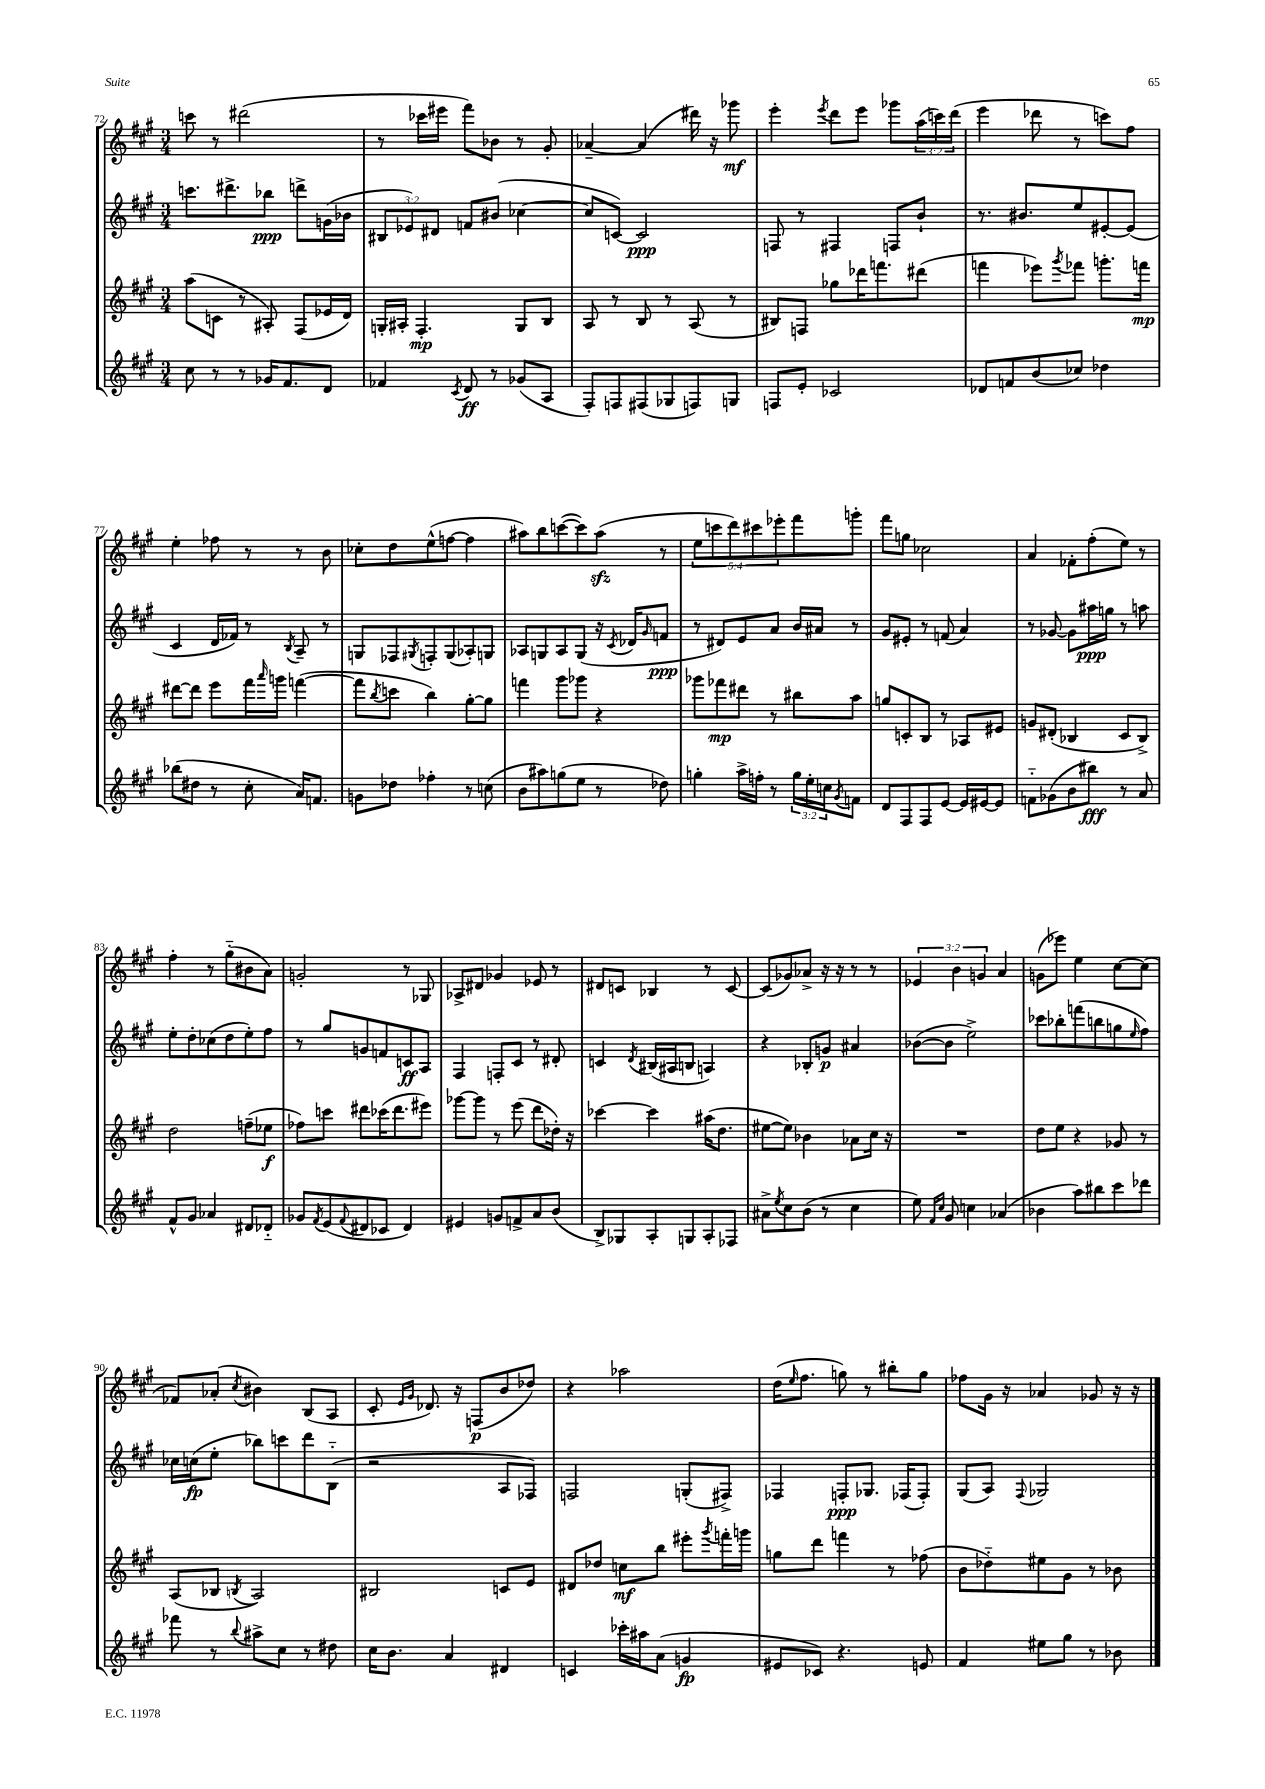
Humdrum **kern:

**kern	**dynam	**kern	**dynam	**kern	**dynam	**kern	**dynam
*part4	*part4	*part3	*part3	*part2	*part2	*part1	*part1
*staff4	*staff4	*staff3	*staff3	*staff2	*staff2	*staff1	*staff1
*clefG2	*	*clefG2	*	*clefG2	*	*clefG2	*
*k[f#c#g#]	*	*k[f#c#g#]	*	*k[f#c#g#]	*	*k[f#c#g#]	*
*M3/4	*	*M3/4	*	*M3/4	*	*M3/4	*
=72	=72	=72	=72	=72	=72	=72	=72
8cc#\	.	(8aa\L	.	8.cccn\L	.	8cccn\	.
8r	.	8cn\J	.	.	.	8r	.
.	.	.	.	8.ddd#X^\	.	.	.
8r	.	8r	.	.	.	(2ddd#X\	.
16g-X/KL	.	8A#X'/)	.	8bb-X\J	ppp	.	.
8.f#/	.	.	.	.	.	.	.
.	.	(8F#/L	.	8dddn^\L	.	.	.
8d/J	.	16e-X/L	.	(16gn\L	.	.	.
.	.	16d/JJ)	.	16b-X\JJ	.	.	.
=73	=73	=73	=73	=73	=73	=73	=73
4f-X/	.	16Gn'/LL	.	12B#X/L	.	8r	.
.	.	16A#X'/JJ	.	.	.	.	.
.	.	.	.	12e-X/)	.	.	.
.	.	4.F#'/	mp	.	.	16ccc-X\LL	.
.	.	.	.	12d#X/J	.	.	.
.	.	.	.	.	.	16eee#X\JJ	.
8qc#/	.	.	.	.	.	.	.
8d/	ff	.	.	8fn/L	.	8fff#\L)	.
8r	.	.	.	(8b#X/J	.	8b-X\J	.
(8g-X/L	.	8G/L	.	[4cc-X\	.	8r	.
8A/J	.	8B/J	.	.	.	8g#'/	.
=74	=74	=74	=74	=74	=74	=74	=74
8F#'/L)	.	8A/	.	8cc-/L]	.	[4a-X~/	.
8Fn/	.	8r	.	[8cn/J)	.	.	.
(8F#X/	.	8B/	.	2c/]	ppp	(4a-/]	.
8G-X/	.	8r	.	.	.	.	.
8Fn/)	.	(8A/	.	.	.	16ddd#X\)	.
.	.	.	.	.	.	16r	.
8Gn/J	.	8r	.	.	.	8ggg-X\	mf
=75	=75	=75	=75	=75	=75	=75	=75
8Fn/L	.	8B#X/L)	.	8Fn/	.	4eee'\	.
8e'/J	.	8Fn/J	.	8r	.	.	.
.	.	.	.	.	.	8qeee/	.
2c-X/	.	8gg-X\L	.	4F#X/	.	8ddd\L	.
.	.	16ddd-X\K	.	.	.	8eee\J	.
.	.	8.fffn\	.	.	.	.	.
.	.	.	.	8Fn/L	.	8ggg-X\L	.
.	.	(8ddd#X\J	.	8b`/J	.	(24aa\L	.
.	.	.	.	.	.	24cccn\)	.
.	.	.	.	.	.	(24ddd\JJ	.
=76	=76	=76	=76	=76	=76	=76	=76
8d-X/L	.	4fffn\	.	8.r	.	4eee\	.
8fn/	.	.	.	.	.	.	.
.	.	.	.	8.b#X/L	.	.	.
(8b/	.	8eee-X\L)	.	.	.	8ddd-X\	.
.	.	8qggg#/	.	.	.	.	.
8cc-X/J)	.	8fff-X\J	.	8ee/	.	8r	.
4dd-X\	.	8.gggn'\L	.	[8e#X'/	.	8cccn\L)	.
.	.	.	.	(8e#/J]	.	8ff#\J	.
.	.	16fffn\Jk	mp	.	.	.	.
!!LO:LB:g=z
=77	=77	=77	=77	=77	=77	=77	=77
(8bb-X\L	.	[8ddd#X\L	.	4c#/	.	4ee'\	.
8dd#X\J	.	8ddd#\J]	.	.	.	.	.
8r	.	8eee\L	.	16d/LL	.	8ff-X\	.
.	.	.	.	16f-X/JJ)	.	.	.
8cc#'\	.	16fff#\L	.	8r	.	8r	.
.	.	16qqaaa/	.	.	.	.	.
.	.	16gggn\JJ	.	.	.	.	.
.	.	.	.	8qB/	.	.	.
16a/KL)	.	([4fffn\	.	8A~/	.	8r	.
8.fn/J	.	.	.	.	.	.	.
.	.	.	.	8r	.	8b\	.
=78	=78	=78	=78	=78	=78	=78	=78
8gn\L	.	8fff\L]	.	8Gn/L	.	8cc-X'\L	.
.	.	8qbb/	.	.	.	.	.
8dd-X\J	.	8cccn\J	.	8F-X/	.	8dd\	.
.	.	.	.	8qG#X/	.	.	.
4ff-X'\	.	4bb\)	.	8Fn'/	.	(8ee^^\	.
.	.	.	.	(8G#/	.	[8ffn\J	.
8r	.	[8gg#'\L	.	8A-X'/)	.	4ff\]	.
(8ccn\	.	8gg#\J]	.	8Gn/J	.	.	.
=79	=79	=79	=79	=79	=79	=79	=79
8b\L	.	4fffn\	.	8A-X/L	.	8aa#X\L)	.
8aa#X\)	.	.	.	8Gn/	.	8bb\	.
(8ggn\	.	8ggg#\L	.	8A-/	.	([8cccn\	.
8ee\J	.	8ggg-X\J	.	(8G/J	.	8ccc\])	.
8r	.	4r	.	16r	.	(8aa#zz\J	.
.	.	.	.	8qc#/	.	.	.
.	.	.	.	16d-X/KL	.	.	.
.	.	.	.	16qqg#/	.	.	.
8dd-X\)	.	.	.	8fn/J	ppp	8r	.
=80	=80	=80	=80	=80	=80	=80	=80
4ggn'\	.	8ggg-X\L	.	8r	.	10ee\L	.
.	.	.	.	.	.	10cccn\	.
.	.	8fff-X\	mp	8d#X/L)	.	.	.
.	.	.	.	.	.	10ddd\)	.
16aa^\LL	.	8ddd#X\J	.	8e/	.	.	.
.	.	.	.	.	.	10ccc#X\	.
16ffn'\JJ	.	.	.	.	.	.	.
8r	.	8r	.	8a/J	.	.	.
.	.	.	.	.	.	10eee-X'\	.
24gg\LL	.	8bb#X\L	.	16b/LL	.	8fff#\	.
24ee'\	.	.	.	.	.	.	.
.	.	.	.	16a#X/JJ	.	.	.
24ccn\J	.	.	.	.	.	.	.
8qg#/	.	.	.	.	.	.	.
8fn\J	.	8aa\J	.	8r	.	8gggn'\J	.
=81	=81	=81	=81	=81	=81	=81	=81
8d/L	.	8ggn/L	.	8g#/L	.	8fff#\L	.
8F#/	.	8cn'/	.	8e#X'/J	.	8ggn\J	.
8F#/	.	8B/J	.	8r	.	2cc-X\	.
[8e/J	.	8r	.	(8fn/	.	.	.
16e/LL]	.	8A-X/L	.	4a/)	.	.	.
[16e#X/J	.	.	.	.	.	.	.
8e#/J]	.	8e#X/J	.	.	.	.	.
=82	=82	=82	=82	=82	=82	=82	=82
8fn\L	.	8gn/L	.	8r	.	4a/	.
(8g-X\	.	(8d#X'/J	.	[8g-X/	.	.	.
8b\	.	4B-X/	.	8g-\L]	.	8f-X'\L	.
8bb#X\J)	fff	.	.	16aa#X\L	ppp	(8ff#'\	.
.	.	.	.	16ggn\JJ	.	.	.
8r	.	8c#/L	.	8r	.	8ee\J)	.
8a/	.	8B-^/J)	.	8aan\	.	8r	.
!!LO:LB:g=z
=83	=83	=83	=83	=83	=83	=83	=83
8f#^^/L	.	2dd\	.	8ee'\L	.	4ff#'\	.
8g#/J	.	.	.	8dd'\	.	.	.
4a-X/	.	.	.	(8cc-X\	.	8r	.
.	.	.	.	8dd\	.	(8gg#\L	.
8d#X/L	.	(8ffn~\L	.	8ee'\)	.	8b#X\	.
8d-X/J	.	8ee-X\J	f	8ff#\J	.	8a\J)	.
=84	=84	=84	=84	=84	=84	=84	=84
8g-X/L	.	8ff-X\L)	.	8r	.	2gn'/	.
8qf#/	.	.	.	.	.	.	.
(8e/	.	8cccn\J	.	8gg#/L	.	.	.
8qqf#/	.	.	.	.	.	.	.
8d#X/	.	8ddd#X\L	.	8gn/	.	.	.
8c-X/J	.	(16ccc-X\K	.	8fn/	.	.	.
.	.	8.ddd#\	.	.	.	.	.
4d#/)	.	.	.	8cn/	ff	8r	.
.	.	8eee#X\J)	.	8A/J	.	8G-X/	.
=85	=85	=85	=85	=85	=85	=85	=85
4e#X/	.	[8ggg-X\L	.	4F#/	.	8A-X^/L	.
.	.	8ggg-\J]	.	.	.	8d#X/J	.
8gn/L	.	8r	.	8Fn'/L	.	4g-X/	.
8fn^/	.	(8eee\	.	8c#/J	.	.	.
8a/	.	8ddd\L	.	8r	.	8e-X/	.
(8b/J	.	16dd-X'\Jk)	.	8d#X'/	.	8r	.
.	.	16r	.	.	.	.	.
=86	=86	=86	=86	=86	=86	=86	=86
8B^/L)	.	[4ccc-X\	.	4cn/	.	8d#X/L	.
8G-X/	.	.	.	.	.	8cn/J	.
.	.	.	.	8qd/	.	.	.
8A'/	.	4ccc-\]	.	(16B#X/LL	.	4B-X/	.
.	.	.	.	16A#X/J	.	.	.
8Gn/	.	.	.	8Bn/J	.	.	.
8A'/	.	(16aa#X\KL	.	4An/)	.	8r	.
.	.	8.dd\J	.	.	.	.	.
8F-X/J	.	.	.	.	.	[8c/	.
=87	=87	=87	=87	=87	=87	=87	=87
8a#X^\L	.	[8ee#X\L	.	4r	.	(8c/L]	.
8qee/	.	.	.	.	.	.	.
8cc#\	.	8ee#\J])	.	.	.	8g-X/)	.
(8b\J	.	4b-X\	.	8B-X'/L	.	8a-X^/J	.
8r	.	.	.	8gn/J	p	16r	.
.	.	.	.	.	.	16r	.
4cc#\	.	8a-X\L	.	4a#X/	.	8r	.
.	.	16cc#\Jk	.	.	.	8r	.
.	.	16r	.	.	.	.	.
=88	=88	=88	=88	=88	=88	=88	=88
8ee\)	.	2.r	.	([8b-X\L	.	6e-X/	.
16qqf#/LL	.	.	.	.	.	.	.
16qqcc#/JJ	.	.	.	.	.	.	.
8g#/	.	.	.	8b-\J]	.	.	.
.	.	.	.	.	.	6b\	.
4ccn\	.	.	.	2ee^\)	.	.	.
.	.	.	.	.	.	6gn/	.
(4a-X/	.	.	.	.	.	4a/	.
=89	=89	=89	=89	=89	=89	=89	=89
4b-X\	.	8dd\L	.	8ccc-X\L	.	(8gn\L	.
.	.	8ee\J	.	8bb-X'\	.	8eee-X\J)	.
8aa\L)	.	4r	.	(8fffn\	.	4ee\	.
8bb#X\	.	.	.	8bbn\	.	.	.
8ccc#\	.	8g-X/	.	8ggn\	.	[8cc#\L	.
.	.	.	.	16qqee/	.	.	.
8ddd-X\J	.	8r	.	8ff#\J)	.	(8cc#\J]	.
!!LO:LB:g=z
=90	=90	=90	=90	=90	=90	=90	=90
8fff-X\	.	(8A/L	.	16cc-X\LL	.	8f-X/L)	.
.	.	.	.	(16ccn\J	fp	.	.
8r	.	8B-X/J	.	8ee'\J	.	(8a-X'/J	.
8qqbb/	.	8qBn/	.	.	.	8qcc#/	.
8aa#X^\L	.	2A/)	.	8bb-X\L)	.	4b#X\)	.
8cc#\J	.	.	.	8cccn\	.	.	.
8r	.	.	.	8ddd\	.	(8B/L	.
8dd#X\	.	.	.	(8B\J	.	8A/J	.
=91	=91	=91	=91	=91	=91	=91	=91
16cc#\KL	.	2B#X/	.	2r	.	8c#'/	.
8.b\J	.	.	.	.	.	.	.
.	.	.	.	.	.	16qqe/LL	.
.	.	.	.	.	.	16qqg#/JJ	.
.	.	.	.	.	.	8.d-X/)	.
4a/	.	.	.	.	.	.	.
.	.	.	.	.	.	16r	.
.	.	.	.	.	.	(8Fn/L	p
4d#X/	.	8cn/L	.	8A/L	.	8b/	.
.	.	8e/J	.	8F-X/J)	.	8dd-X/J)	.
=92	=92	=92	=92	=92	=92	=92	=92
4cn/	.	8d#X/L	.	2Fn/	.	4r	.
.	.	8dd-X/J	.	.	.	.	.
16ccc-X'\LL	.	8ccn\L	mf	.	.	2aa-X\	.
16aa#X\J	.	.	.	.	.	.	.
(8a\J	.	8bb\J	.	.	.	.	.
4gn/	fp	8eee#X'\L	.	(8Gn'/L	.	.	.
.	.	8qggg#/	.	.	.	.	.
.	.	16fffn'\L	.	8F#X^/J)	.	.	.
.	.	16gggn\JJ	.	.	.	.	.
=93	=93	=93	=93	=93	=93	=93	=93
8e#X/L	.	8ggn\L	.	4F-X/	.	(16dd\KL	.
.	.	.	.	.	.	16qqee/	.
.	.	.	.	.	.	8.ff#\J	.
8c-X/J)	.	8ddd\J	.	.	.	.	.
4.r	.	4fffn\	.	8Fn'/L	ppp	8ggn\)	.
.	.	.	.	8.G-X/J	.	8r	.
.	.	8r	.	.	.	8bb#X'\L	.
.	.	.	.	(16F-X/KL	.	.	.
8en/	.	(8ff-X\	.	8F-'/J)	.	8gg\J	.
=94	=94	=94	=94	=94	=94	=94	=94
4f#/	.	8b\L	.	(8G#/L	.	8ff-X\L	.
.	.	8dd-X\)	.	8A/J)	.	16g#\Jk	.
.	.	.	.	.	.	16r	.
.	.	.	.	8qqF#/	.	.	.
8ee#X\L	.	8ee#X\	.	2G-X/	.	4a-X/	.
8gg#\J	.	8g#\J	.	.	.	.	.
8r	.	8r	.	.	.	8g-X/	.
8b-X\	.	8b-X\	.	.	.	16r	.
.	.	.	.	.	.	16r	.
==	==	==	==	==	==	==	==
*-	*-	*-	*-	*-	*-	*-	*-
